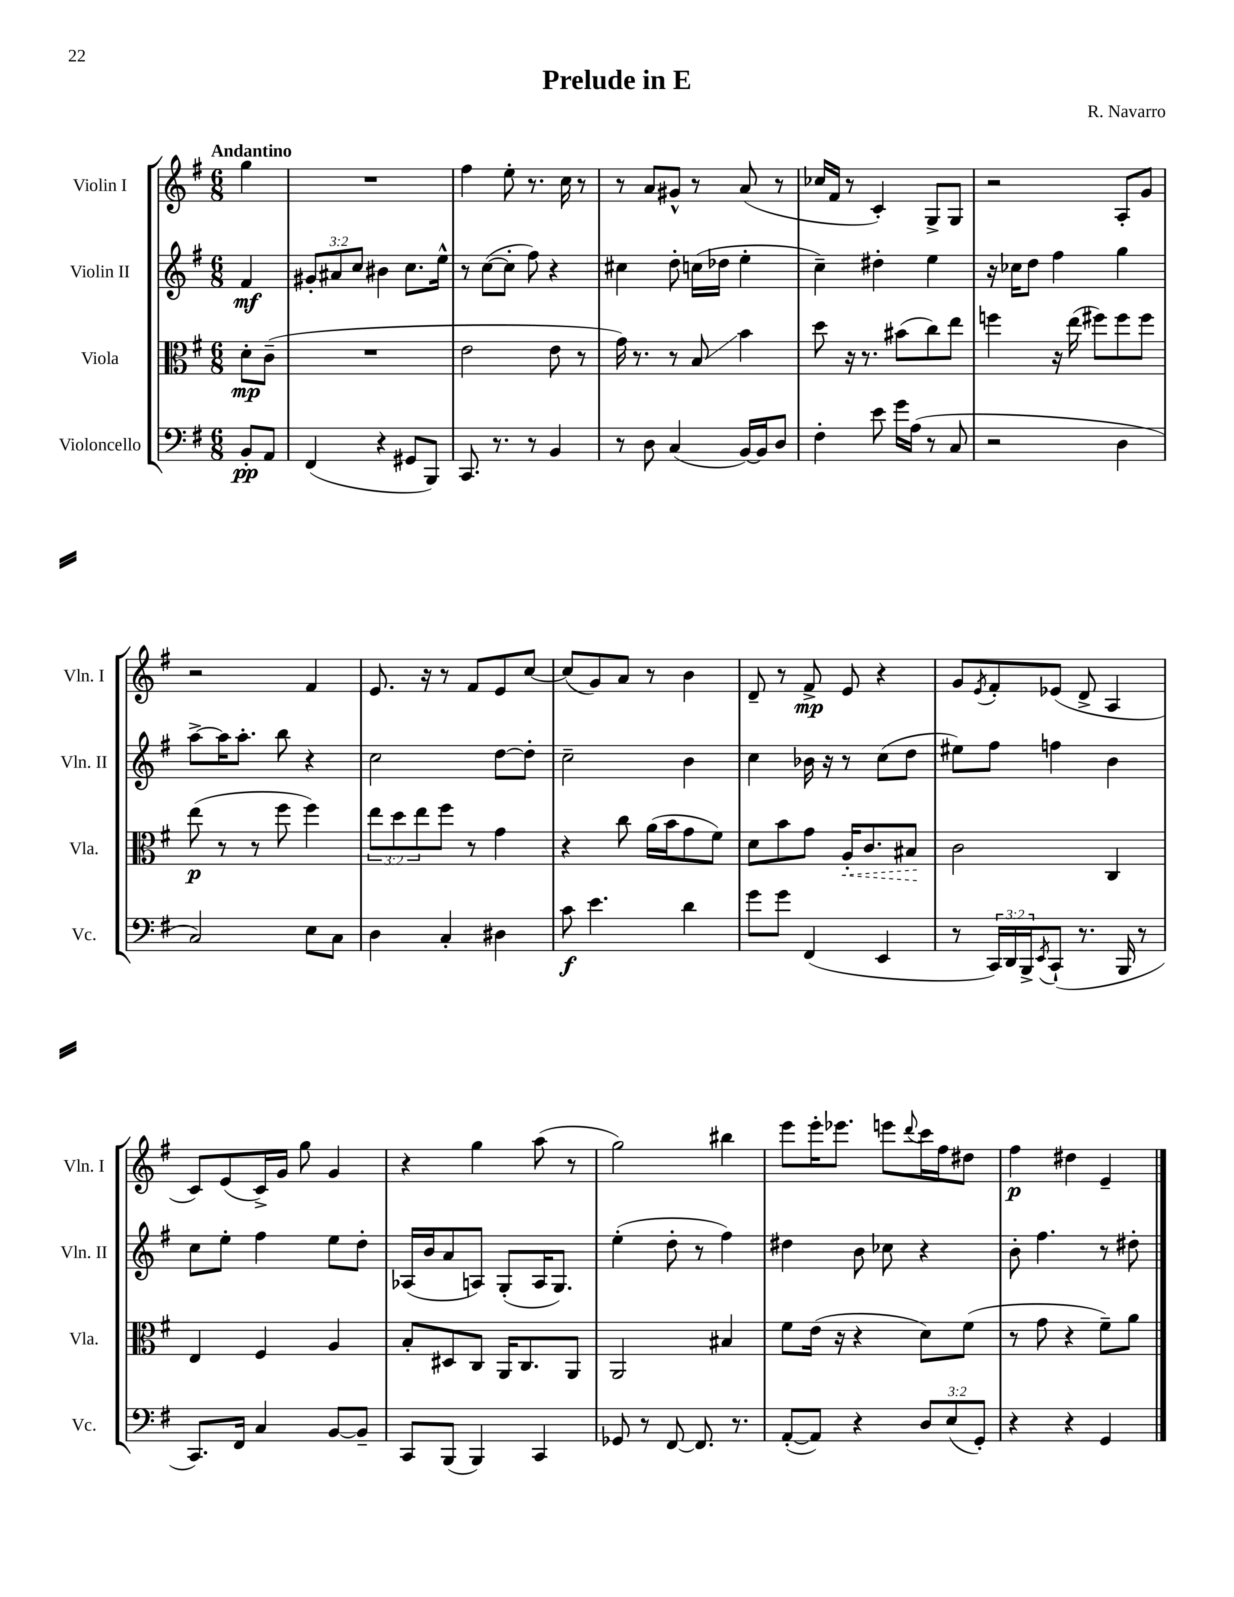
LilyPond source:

\header { title = "Prelude in E" composer = "R. Navarro" }
<<
\new StaffGroup <<
\new Staff = "s0" \with { instrumentName = "Violin I" shortInstrumentName = "Vln. I" } {
    \clef treble \key g \major \numericTimeSignature \time 6/8 \partial 4 \tempo "Andantino"
    g''4 |
    R2. |
    fis''4 e''8-. r8. c''16 r8 |
    r8 a'8 gis'8-^ r8 a'8( r8 |
    ces''16 fis'16 r8 c'4-.) g8-> g8 |
    r2 a8-. g'8 |
    r2 fis'4 |
    e'8. r16 r8 fis'8 e'8 c''8~ |
    c''8( g'8) a'8 r8 b'4 |
    d'8-- r8 fis'8->\mp e'8 r4 |
    g'8 \acciaccatura { e'8 } fis'8-. ees'8( d'8-> a4 |
    c'8) e'8( c'16->) g'16 g''8 g'4 |
    r4 g''4 a''8( r8 |
    g''2) bis''4 |
    e'''8 e'''16-. ees'''8. e'''8 \appoggiatura { d'''8 } c'''16 fis''16 dis''8 |
    fis''4\p dis''4 e'4-- \bar "|." |
}
\new Staff = "s1" \with { instrumentName = "Violin II" shortInstrumentName = "Vln. II" } {
    \clef treble \key g \major \numericTimeSignature \time 6/8 \override Staff.TupletNumber.text = #tuplet-number::calc-fraction-text \partial 4
    fis'4\mf |
    \tuplet 3/2 { gis'8-. ais'8 c''8 } bis'4 c''8. e''16-^ |
    r8 c''8~( c''8-. fis''8) r4 |
    cis''4 d''8-. c''16( des''16 e''4-. |
    c''4--) dis''4-. e''4 |
    r16 ces''16 d''8 fis''4 g''4 |
    a''8~-> a''16 a''8.-. b''8 r4 |
    c''2 d''8~ d''8-. |
    c''2-- b'4 |
    c''4 bes'16 r16 r8 c''8( d''8 |
    eis''8) fis''8 f''4 b'4 |
    c''8 e''8-. fis''4 e''8 d''8-. |
    aes16( b'16 a'8 a8) g8-.( a16 g8.) |
    e''4-.( d''8-. r8 fis''4) |
    dis''4 b'8 ces''8 r4 |
    b'8-. fis''4. r8 dis''8-. \bar "|." |
}
\new Staff = "s2" \with { instrumentName = "Viola" shortInstrumentName = "Vla." } {
    \clef alto \key g \major \numericTimeSignature \time 6/8 \override Staff.TupletNumber.text = #tuplet-number::calc-fraction-text \partial 4
    d'8-.\mp c'8--( |
    R2. |
    e'2 e'8 r8 |
    g'16) r8. r8 b8\glissando b'4 |
    d''8 r16 r8. bis'8( c''8) e''8 |
    f''4 r16 e''16( fis''8) fis''8 fis''8 |
    e''8\p( r8 r8 fis''8 fis''4) |
    \tuplet 3/2 { e''8 d''8 e''8 } fis''8 r8 g'4 |
    r4 c''8 a'16( b'16 g'8 fis'8) |
    d'8 b'8 g'8 \once \override Hairpin.style = #'dashed-line a16-.\< c'8. bis8\! |
    c'2 c4 |
    e4 fis4 a4 |
    b8-. dis8 c8 a,16 c8. a,8 |
    a,2 bis4 |
    fis'8 e'16( r16 r4 d'8) fis'8( |
    r8 g'8 r4 fis'8--) a'8 \bar "|." |
}
\new Staff = "s3" \with { instrumentName = "Violoncello" shortInstrumentName = "Vc." } {
    \clef bass \key g \major \numericTimeSignature \time 6/8 \override Staff.TupletNumber.text = #tuplet-number::calc-fraction-text \partial 4
    b,8-.\pp a,8 |
    fis,4( r4 gis,8 b,,8) |
    c,8. r8. r8 b,4 |
    r8 d8 c4( b,16~) b,16 d8 |
    fis4-. e'8 g'16 a16( r8 c8 |
    r2 d4 |
    c2) e8 c8 |
    d4 c4-. dis4 |
    c'8\f e'4. d'4 |
    g'8 g'8 fis,4( e,4 |
    r8 \tuplet 3/2 { c,16) d,16 b,,16-> } \acciaccatura { e,8 } c,8-!( r8. b,,16 r8 |
    c,8.) fis,16 c4 b,8~ b,8-- |
    c,8 b,,8( b,,4) c,4 |
    ges,8 r8 fis,8~ fis,8. r8. |
    a,8~-.( a,8) r4 \tuplet 3/2 { d8 e8( g,8-.) } |
    r4 r4 g,4 \bar "|." |
}
>>
>>
\layout { \context { \Score \remove "Bar_number_engraver" } }
